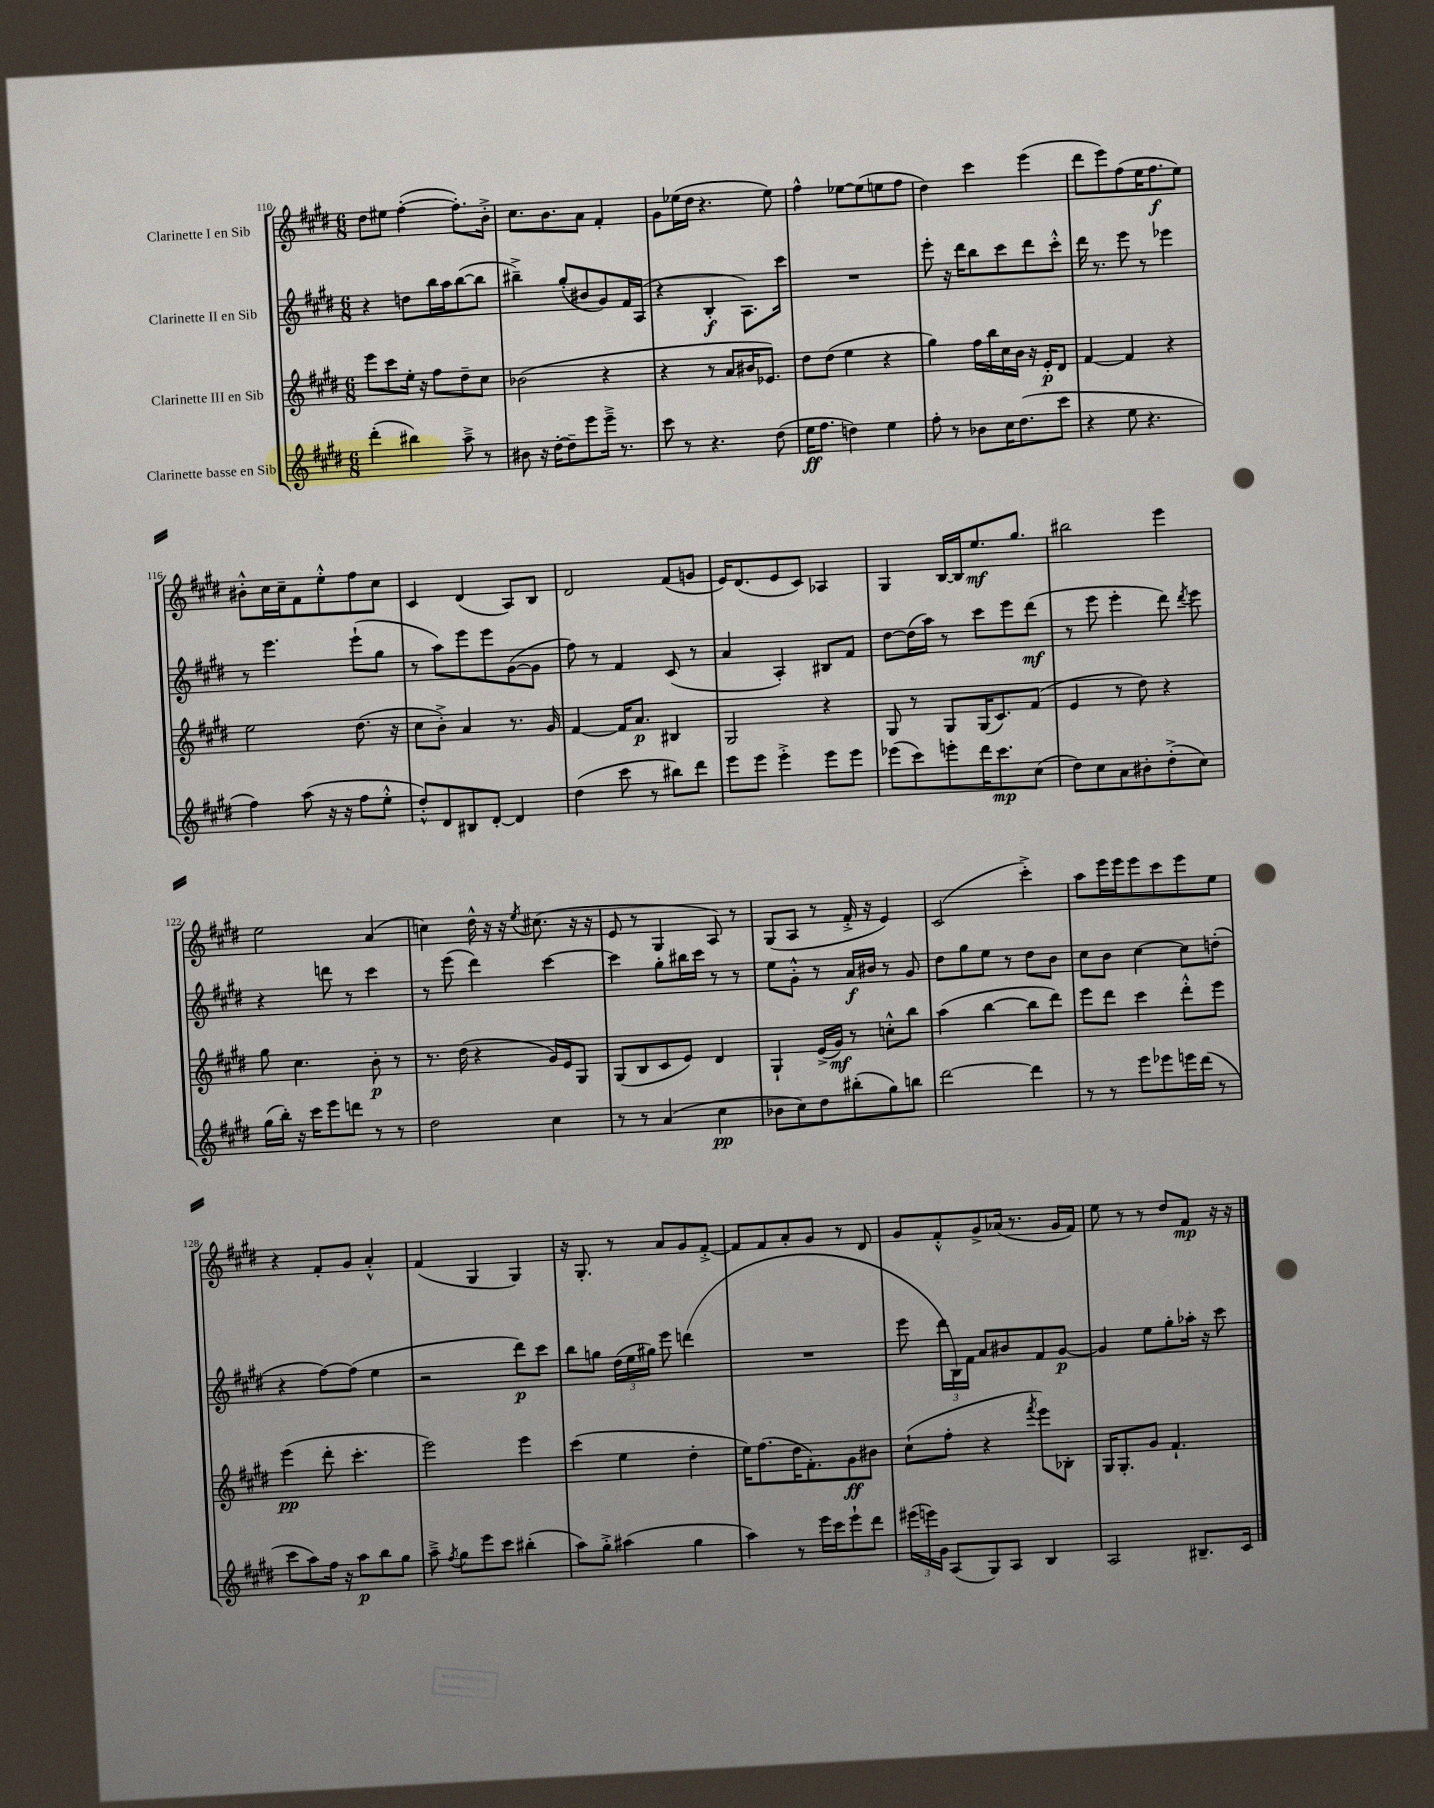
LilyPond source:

<<
\new StaffGroup <<
\new Staff = "s0" \with { instrumentName = "Clarinette I en Sib" } {
    \clef treble \key e \major \numericTimeSignature \time 6/8
    \autoBeamOff dis''8[ eis''8] fis''4~-.( fis''8.[-.) b'16]-.-> |
    cis''8.[ b'8. a'8] fis'4-. |
    gis'8[ ees''16( dis''16] r4. ees''8) |
    fis''4-^ ees''8[~ ees''8( e''8 fis''8] |
    dis''4) cis'''4 e'''4( |
    dis'''8[ e'''8) fis''8( e''16 fis''8.\f e''8]) |
    bis'8[-.-^ cis''16 cis''16-- fis'8 e''8-.-^ fis''8 cis''8] |
    cis'4 dis'4( a8[) b8] |
    dis'2 fis'8[( g'8] |
    e'16[) dis'8.( e'8 cis'8]) aes4 |
    gis4 b16[~ b16 e''8.\mf gis''8.] |
    bis''2 e'''4 |
    e''2 a'4( |
    c''4) dis''16-^ r16 r16 \acciaccatura { e''8 } cis''8.( r16 r16 |
    e'8 r8 gis4 a8) r8 |
    gis8[( a8] r8 fis'16-.-> r16 e'4) |
    cis'2( cis'''4-.->) |
    a''8[ e'''16 e'''16 e'''8 cis'''8 e'''8 e''8] |
    r4 fis'8[-. gis'8] a'4-.-^ |
    fis'4( gis4 gis4) |
    r16 gis8.-. r8 a'8[ gis'8 fis'8]~-.-> |
    fis'8[ fis'8 a'8-. gis'8] r8 dis'8 |
    gis'8[ fis'8-.-^ gis'8-> aes'16]( r8. gis'16[ fis'16]) |
    e''8 r8 r8 dis''8[ fis'8]\mp r16 r16 \bar "|." |
}
\new Staff = "s1" \with { instrumentName = "Clarinette II en Sib" } {
    \clef treble \key e \major \numericTimeSignature \time 6/8
    \autoBeamOff r4 d''8[ b''16 a''16 b''8~( b''8] |
    bis''4--->) gis''8[-.( bis'8 gis'8) fis'16 a16]( |
    r4 b4-.\f a8.[) cis'''16] |
    R2. |
    e'''8-. r16 dis'''16[ b''8 cis'''8 dis'''8 cis'''8]-.-^ |
    dis'''16 r8. e'''8 r8 ees'''4 |
    r8 e'''4. e'''8[-!( gis''8] |
    r8 a''8[) e'''8 e'''8 gis'8~( gis'8] |
    fis''8) r8 fis'4 cis'8( r8 |
    a'4 a4-.) bis8[ fis'8] |
    dis''8[~ dis''16( a''16]) r8 cis'''8[ e'''8 dis'''8]\mf( |
    r8 e'''8 e'''4-. dis'''8) \acciaccatura { dis'''8 } e'''8 |
    r4 d'''8 r8 cis'''4 |
    r8 e'''8( dis'''4) cis'''4~ |
    cis'''4 gis''8[-. bis''16 cis'''16] r8 r8 |
    e''8[ gis'8]-.-^ r8 a'16[\f bis'16] r8 gis'8 |
    dis''8[ gis''8 e''8] r8 dis''8[ b'8] |
    cis''8[ b'8] cis''4~ cis''8[ d''8]-.( |
    r4 fis''8[~) fis''8]( e''4 |
    r2 dis'''8[\p) cis'''8] |
    b''8[ g''8] \tuplet 3/2 { dis''16[( e''16 gis''16]) } e'''8 d'''4( |
    R2. |
    e'''8 \tuplet 3/2 { dis'''16[ b16) fis'16] } a'8[ bis'8 fis'8 gis'8]~\p |
    gis'4 e''8[ gis''8-. aes''16]-. r16 cis'''8 \bar "|." |
}
\new Staff = "s2" \with { instrumentName = "Clarinette III en Sib" } {
    \clef treble \key e \major \numericTimeSignature \time 6/8
    \autoBeamOff e'''8[ cis'''8 e''16]-. r16 fis''8[ dis''8-- cis''8] |
    bes'2( r4 |
    r4 r8 a'8[ bis'16 ees'8.]) |
    dis''8[ dis''8]( e''4 r4 |
    gis''4) fis''16[ b''16 cis''16 b'16] r16 e'16[-.\p dis'8] |
    fis'4~ fis'4 r4 |
    e''2 dis''8.( r16 |
    cis''8[ b'8]-.->) a'4 r8. gis'16 |
    fis'4~ fis'16[ a'8.]\p bis4 |
    gis2 r4 |
    gis8 r8 gis8[ gis16( cis'8.) fis'8]( |
    e'4 r8 dis''8) r4 |
    gis''8 cis''4. b'8-.\p r8 |
    r8. dis''16( r4 gis'16[) e'16 gis8] |
    gis8[( b8 cis'8 e'8]) dis'4 |
    gis4-! e'16[->( gis'16]\mf) r8 c''8[-.-^ b''8] |
    a''4( b''4~ b''8[ dis'''8]) |
    e'''8[ dis'''8] cis'''4 dis'''8[-.-^ e'''8] |
    e'''4\pp( dis'''8-. cis'''4.-. |
    e'''2) e'''4 |
    cis'''4( e''4 dis''4-. |
    e''16[) fis''8.( dis''16 fis'8.-.) gis'8\ff bis'8] |
    cis''8[-!( fis''8]-. r4 \acciaccatura { fis'''8 } e'''8[) bes8]-. |
    gis16[ gis8.-. gis'8] fis'4.-! \bar "|." |
}
\new Staff = "s3" \with { instrumentName = "Clarinette basse en Sib" } {
    \clef treble \key e \major \numericTimeSignature \time 6/8
    \autoBeamOff dis'''4-.( bis''4) a''8---> r8 |
    bis'8 r16 dis''16[~-. dis''8-- e'''8 e'''16]---> r8. |
    cis'''8 r8 r4. dis''8( |
    e''16[\ff fis''8.] d''4) e''4 |
    fis''8-. r8 bes'8[ cis''16 dis''8.( cis'''8] |
    r4 e''8 r4. |
    fis''4) a''8( r16 r16 fis''8[ e''8]-.-^ |
    dis''8[-.-^) dis'8 bis8 dis'8]~-. dis'4 |
    dis''4( cis'''8 r8 bis''8[) dis'''8] |
    e'''8[ e'''8] e'''4-.-> e'''8[ e'''8] |
    ees'''8[( cis'''8) e'''8-. dis'''16 cis'''8.\mp cis''8]( |
    dis''8[) cis''8 a'8 bis'8-. dis''8-.->( cis''8]) |
    gis''16[( b''16]-.) r16 cis'''16[ e'''8 d'''8] r8 r8 |
    dis''2 cis''4 |
    r8 r8 a'4( cis''4\pp |
    bes'8[ cis''8) dis''8 bis''8-.( gis''8) b''8] |
    dis'''2~ dis'''4 |
    r8 r8 e'''8[ ees'''8 e'''16 dis'''16]( r8 |
    cis'''8[ a''8) fis''16] r16 a''8[\p b''8 gis''8] |
    a''8---> \acciaccatura { fis''8 } gis''8[ e'''8 cis'''8] bis''4-.( |
    a''8[) gis''8]-.-> ais''4( gis''4 |
    a''4) r8 e'''16[ cis'''16 e'''8-! dis'''8] |
    \tuplet 3/2 { eis'''16[( e'''16) gis'16] } a8[( gis8) a8] b4 |
    a2 bis8.[-- cis'16] \bar "|." |
}
>>
>>
\layout { \context { \Score currentBarNumber = #110 } }
